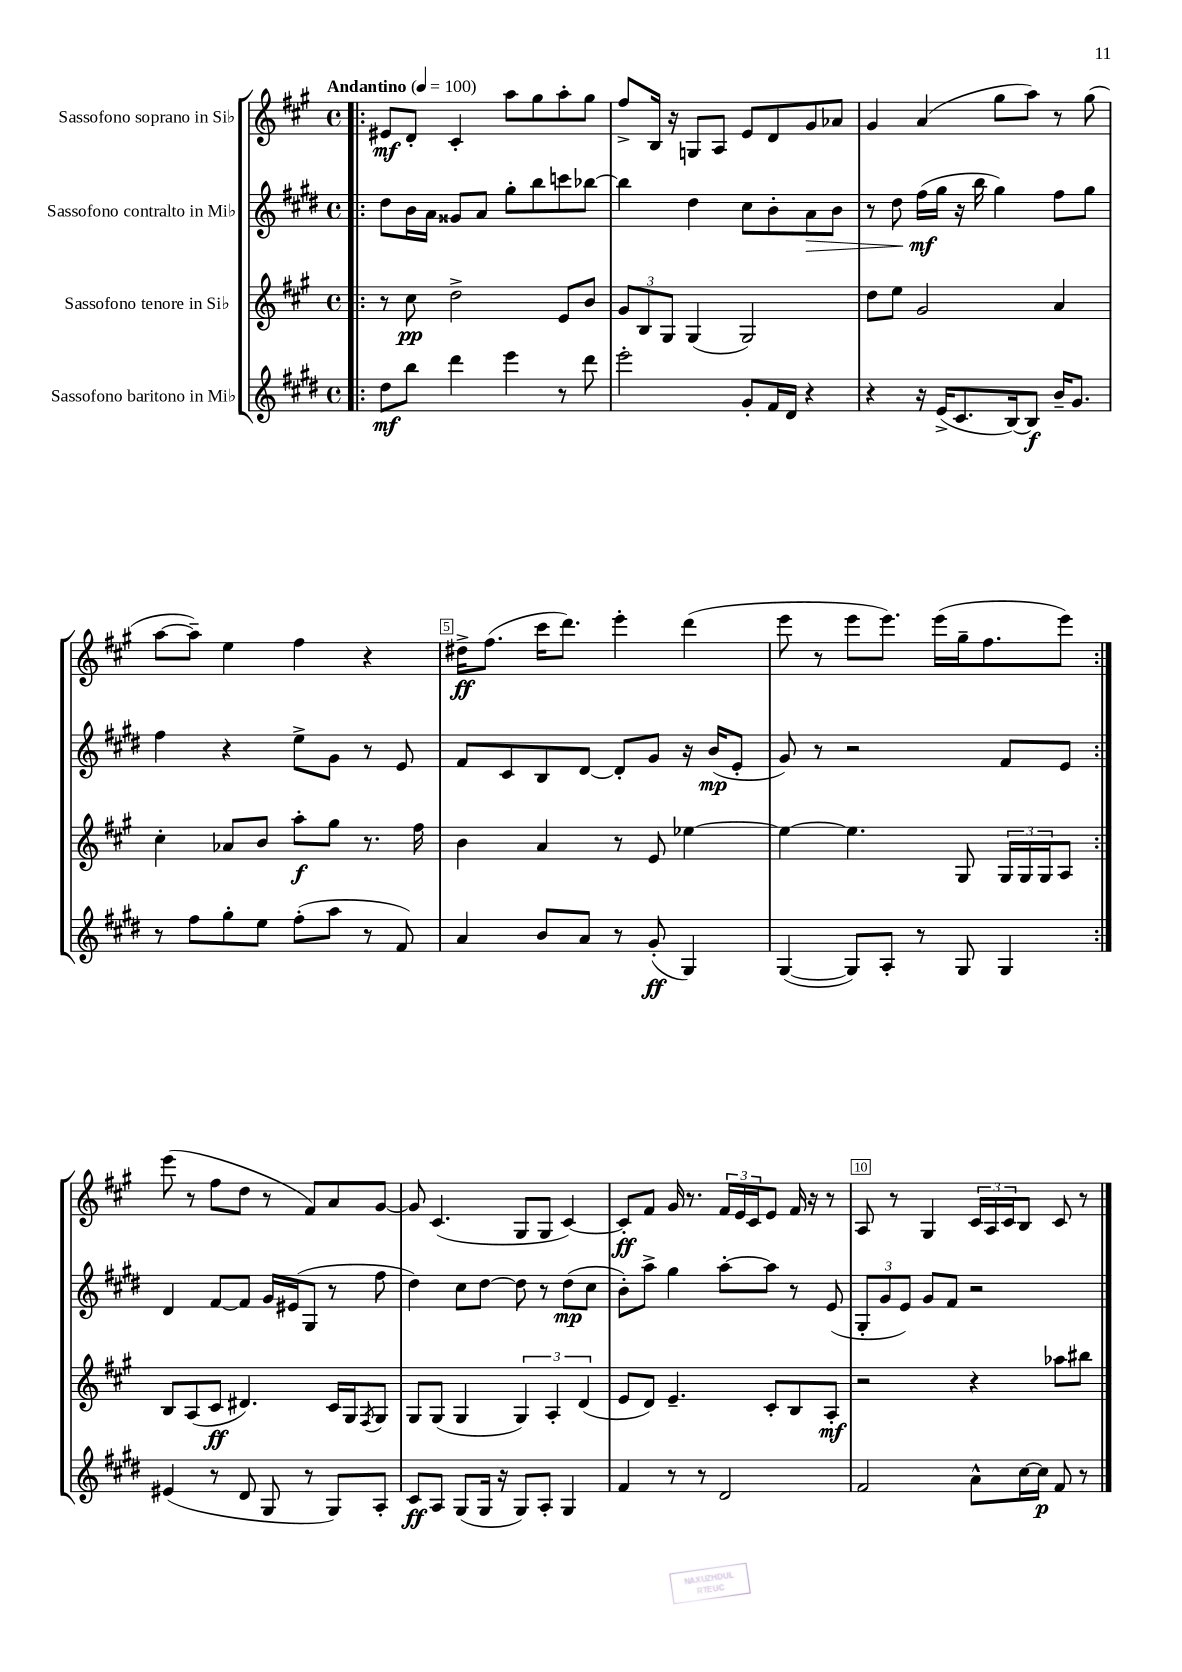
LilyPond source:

<<
\new StaffGroup <<
\new Staff = "s0" \with { instrumentName = "Sassofono soprano in Sib" } {
    \clef treble \key a \major \defaultTimeSignature \time 4/4 \tempo "Andantino" 4 = 100
    \repeat volta 2 { \bar ".|:" eis'8\mf d'8-. cis'4-. a''8 gis''8 a''8-. gis''8 |
    fis''8-> b16 r16 g8 a8 e'8 d'8 gis'8 aes'8 |
    gis'4 a'4( gis''8 a''8) r8 gis''8( |
    a''8~ a''8--) e''4 fis''4 r4 |
    dis''16->\ff fis''8.( cis'''16 d'''8.) e'''4-. d'''4( |
    e'''8 r8 e'''8 e'''8.) e'''16( gis''16-- fis''8. e'''8) | }
    e'''8( r8 fis''8 d''8 r8 fis'8) a'8 gis'8~ |
    gis'8 cis'4.( gis8 gis8 cis'4~) |
    cis'8-.\ff fis'8 gis'16 r8. \tuplet 3/2 { fis'16 e'16 cis'16 } e'8 fis'16 r16 r8 |
    a8 r8 gis4 \tuplet 3/2 { cis'16 a16 cis'16 } b8 cis'8 r8 \bar "|." |
}
\new Staff = "s1" \with { instrumentName = "Sassofono contralto in Mib" } {
    \clef treble \key e \major \defaultTimeSignature \time 4/4
    \repeat volta 2 { \bar ".|:" dis''8 b'16 a'16 gisis'8 a'8 gis''8-. b''8 c'''8 bes''8~ |
    bes''4 dis''4 cis''8 b'8-. a'8\> b'8 |
    r8 dis''8 fis''16\mf\!( gis''16 r16 b''16 gis''4) fis''8 gis''8 |
    fis''4 r4 e''8-> gis'8 r8 e'8 |
    fis'8 cis'8 b8 dis'8~ dis'8-. gis'8 r16 b'16\mp( e'8-. |
    gis'8) r8 r2 fis'8 e'8 | }
    dis'4 fis'8~ fis'8 gis'16 eis'16( gis8 r8 fis''8 |
    dis''4) cis''8 dis''8~ dis''8 r8 dis''8\mp( cis''8 |
    b'8-.) a''8-> gis''4 a''8~-. a''8 r8 e'8( |
    \tuplet 3/2 { gis8-. gis'8 e'8) } gis'8 fis'8 r2 \bar "|." |
}
\new Staff = "s2" \with { instrumentName = "Sassofono tenore in Sib" } {
    \clef treble \key a \major \defaultTimeSignature \time 4/4
    \repeat volta 2 { \bar ".|:" r8 cis''8\pp d''2-> e'8 b'8 |
    \tuplet 3/2 { gis'8 b8 gis8 } gis4( gis2) |
    d''8 e''8 gis'2 a'4 |
    cis''4-. aes'8 b'8 a''8-.\f gis''8 r8. fis''16 |
    b'4 a'4 r8 e'8 ees''4~ |
    ees''4~ ees''4. gis8 \tuplet 3/2 { gis16 gis16 gis16 } a8 | }
    b8 a8( cis'8\ff dis'4.) cis'16 gis16 \acciaccatura { fis8 } gis8 |
    gis8 gis8( gis4 \tuplet 3/2 { gis4) a4-. d'4( } |
    e'8 d'8) e'4.-- cis'8-. b8 a8-.\mf |
    r2 r4 aes''8 bis''8 \bar "|." |
}
\new Staff = "s3" \with { instrumentName = "Sassofono baritono in Mib" } {
    \clef treble \key e \major \defaultTimeSignature \time 4/4
    \repeat volta 2 { \bar ".|:" dis''8\mf b''8 dis'''4 e'''4 r8 dis'''8 |
    e'''2-. gis'8-. fis'16 dis'16 r4 |
    r4 r16 e'16->( cis'8. b16~) b8\f b'16-- gis'8. |
    r8 fis''8 gis''8-. e''8 fis''8-.( a''8 r8 fis'8) |
    a'4 b'8 a'8 r8 gis'8-.\ff( gis4) |
    gis4~( gis8) a8-. r8 gis8 gis4 | }
    eis'4( r8 dis'8 gis8 r8 gis8) a8-. |
    cis'8\ff a8 gis8( gis16 r16 gis8) a8-. gis4 |
    fis'4 r8 r8 dis'2 |
    fis'2 a'8-^ cis''16~ cis''16\p fis'8 r8 \bar "|." |
}
>>
>>
\layout { \context { \Score \override BarNumber.break-visibility = ##(#f #t #t) barNumberVisibility = #(every-nth-bar-number-visible 5) \override BarNumber.stencil = #(make-stencil-boxer 0.1 0.3 ly:text-interface::print) } }
